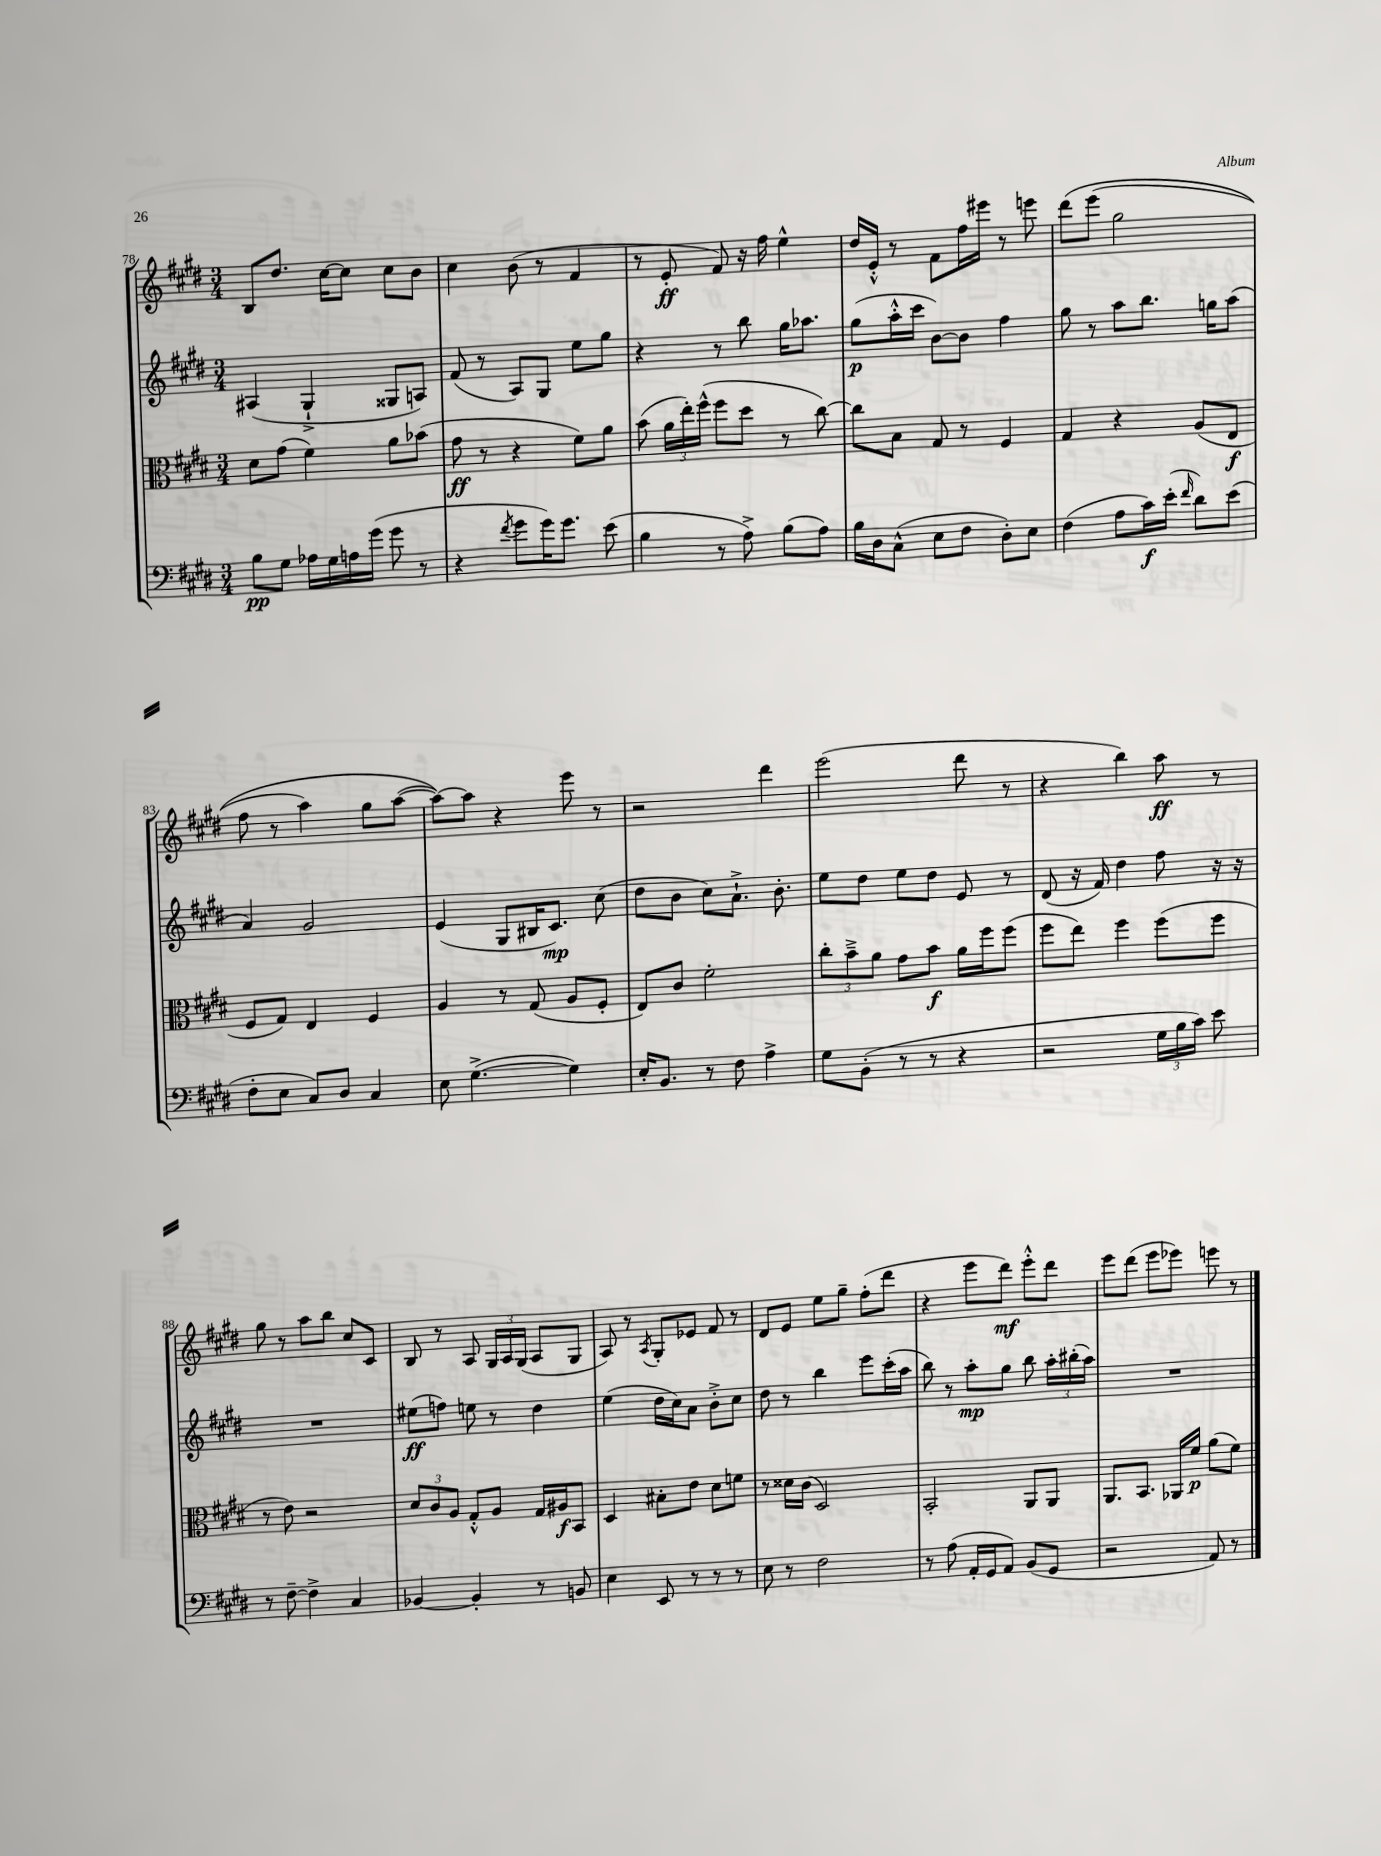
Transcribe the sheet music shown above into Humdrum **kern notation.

**kern	**dynam	**kern	**dynam	**kern	**dynam	**kern	**dynam
*part4	*part4	*part3	*part3	*part2	*part2	*part1	*part1
*staff4	*staff4	*staff3	*staff3	*staff2	*staff2	*staff1	*staff1
*clefF4	*	*clefC3	*	*clefG2	*	*clefG2	*
*k[f#c#g#d#]	*	*k[f#c#g#d#]	*	*k[f#c#g#d#]	*	*k[f#c#g#d#]	*
*M3/4	*	*M3/4	*	*M3/4	*	*M3/4	*
=78	=78	=78	=78	=78	=78	=78	=78
8B\L	pp	8d#\L	.	(4A#X/	.	8B/L	.
8G#\J	.	(8g#\J	.	.	.	8.dd#/J	.
16A-X\LL	.	4f#\)	.	4G#`^/	.	.	.
16G#\	.	.	.	.	.	[16cc#\KL	.
16An\	.	.	.	.	.	8cc#\J]	.
(16g#\JJ	.	.	.	.	.	.	.
8g#\	.	8a\L	.	8G##X/L	.	8cc#\L	.
8r	.	(8b-X\J	.	8An/J)	.	8b\J	.
=79	=79	=79	=79	=79	=79	=79	=79
4r	.	8g#\	ff	(8f#/	.	4cc#\	.
.	.	8r	.	8r	.	.	.
8qf#/	.	.	.	.	.	.	.
8g#\L	.	4r	.	8A/L)	.	(8b\	.
16g#\K)	.	.	.	8G#/J	.	8r	.
8.g#\J	.	.	.	.	.	.	.
.	.	8f#\L)	.	8ee\L	.	4f#/	.
(8e\	.	8a\J	.	8gg#\J	.	.	.
=80	=80	=80	=80	=80	=80	=80	=80
4B\	.	(8b\	.	4r	.	8r	.
.	.	24a\LL	.	.	.	8e'/	ff
.	.	24ee'\)	.	.	.	.	.
.	.	(24ff#^^\JJ	.	.	.	.	.
8r	.	8ff#\L	.	8r	.	8f#/)	.
8A^\)	.	8dd#\J	.	8bb\	.	16r	.
.	.	.	.	.	.	16ff#\	.
(8B\L	.	8r	.	16gg#\KL	.	4ee^^\	.
.	.	.	.	8.aa-X\J	.	.	.
8A\J)	.	[8cc#\)	.	.	.	.	.
=81	=81	=81	=81	=81	=81	=81	=81
16B\LL	.	8cc#\L]	.	(8gg#\L	p	16dd#/LL	.
16D#\J	.	.	.	.	.	16e'^^/JJ	.
(8C#^^\J	.	8B\J	.	16aa'^^\L	.	8r	.
.	.	.	.	16ccc#\JJ	.	.	.
8E\L	.	8G#/	.	[8b\L)	.	8f#\L	.
8F#\J	.	8r	.	8b\J]	.	16ff#\L	.
.	.	.	.	.	.	16eee#X\JJ	.
8D#'\L)	.	4F#/	.	4ff#\	.	8r	.
8E\J	.	.	.	.	.	8eeen\	.
=82	=82	=82	=82	=82	=82	=82	=82
(4F#\	.	4G#/	.	8gg#\	.	(8ddd#\L	.
.	.	.	.	8r	.	(8eee\J	.
8A\L	.	4r	.	8aa\L	.	2gg#\	.
16c#\L)	f	.	.	8.bb\J	.	.	.
(16e'\JJ	.	.	.	.	.	.	.
16qqf#/	.	.	.	.	.	.	.
8d#\L)	.	(8A/L	.	.	.	.	.
.	.	.	.	16ggn\KL	.	.	.
(8e\J	.	8E/J	f	(8aa\J	.	.	.
!!LO:LB:g=z
=83	=83	=83	=83	=83	=83	=83	=83
8F#'\L	.	8F#/L	.	4a/)	.	8ff#\	.
8E\J	.	8G#/J)	.	.	.	8r	.
8C#/L)	.	4E/	.	2g#/	.	4aa\)	.
8D#/J	.	.	.	.	.	.	.
4C#/	.	4F#/	.	.	.	8gg#\L	.
.	.	.	.	.	.	([8aa\J	.
=84	=84	=84	=84	=84	=84	=84	=84
8E\	.	4A/	.	(4e/	.	8aa\L_))	.
([4.G#^\	.	.	.	.	.	8aa\J]	.
.	.	8r	.	8G#/L	.	4r	.
.	.	(8G#/	.	16B#X/K	.	.	.
.	.	.	.	8.c#/J)	mp	.	.
4G#\])	.	8A/L	.	.	.	8eee\	.
.	.	8F#'/J	.	(8cc#\	.	8r	.
=85	=85	=85	=85	=85	=85	=85	=85
16E'/KL	.	8E/L)	.	8dd#\L	.	2r	.
8.BB/J	.	.	.	.	.	.	.
.	.	8c#/J	.	8b\J	.	.	.
8r	.	2f#'\	.	8cc#\L)	.	.	.
8F#\	.	.	.	8.a`^\J	.	.	.
4A^\	.	.	.	.	.	4ddd#\	.
.	.	.	.	8.b'\	.	.	.
=86	=86	=86	=86	=86	=86	=86	=86
8G#\L	.	12cc#'\L	.	8ee\L	.	(2eee\	.
.	.	12b~^\	.	.	.	.	.
(8BB'\J	.	.	.	8dd#\J	.	.	.
.	.	12a\J	.	.	.	.	.
8r	.	8g#\L	.	8ee\L	.	.	.
8r	.	8b\J	f	8dd#\J	.	.	.
4r	.	16a\LL	.	8e/	.	8ddd#\	.
.	.	16ff#\J	.	.	.	.	.
.	.	(8ff#\J	.	8r	.	8r	.
=87	=87	=87	=87	=87	=87	=87	=87
2r	.	8ff#\L	.	(8d#/	.	4r	.
.	.	8ee\J)	.	16r	.	.	.
.	.	.	.	16f#/)	.	.	.
.	.	4ff#\	.	4dd#\	.	4bb\)	.
24G#\LL	.	(8ff#\L	.	8ff#\	.	8aa\	ff
24B\	.	.	.	.	.	.	.
24c#\JJ)	.	.	.	.	.	.	.
8e\	.	8ff#\J	.	16r	.	8r	.
.	.	.	.	16r	.	.	.
!!LO:LB:g=z
=88	=88	=88	=88	=88	=88	=88	=88
8r	.	8r	.	2.r	.	8gg#\	.
[8F#~\	.	8e\)	.	.	.	8r	.
4F#^\]	.	2r	.	.	.	8aa\L	.
.	.	.	.	.	.	8bb\J	.
4C#/	.	.	.	.	.	8cc#/L	.
.	.	.	.	.	.	8c#/J	.
=89	=89	=89	=89	=89	=89	=89	=89
[4BB-X/	.	12d#/L	.	(8ee#X\L	ff	8B/	.
.	.	12c#/	.	.	.	.	.
.	.	.	.	8ffn\J)	.	8r	.
.	.	12A/J	.	.	.	.	.
4BB-'/]	.	8G#'^^/L	.	8een\	.	8A/	.
.	.	8A/J	.	8r	.	24G#/LL	.
.	.	.	.	.	.	24A/	.
.	.	.	.	.	.	(24G#/JJ	.
8r	.	16G#/LL	.	4dd#\	.	8A/L	.
.	.	16A#X/J	f	.	.	.	.
8BBn/	.	8BB/J	.	.	.	8G#/J	.
=90	=90	=90	=90	=90	=90	=90	=90
4E\	.	4D#/	.	(4ee\	.	8A/)	.
.	.	.	.	.	.	8r	.
.	.	.	.	.	.	8qA/	.
8EE/	.	8B#X'\L	.	16dd#\LL	.	8G#'/L	.
.	.	.	.	16cc#\J)	.	.	.
8r	.	8e\J	.	8a\J	.	8e-X/J	.
8r	.	8d#\L	.	8b'^\L	.	8f#/	.
8r	.	8fn\J	.	8cc#\J	.	8r	.
=91	=91	=91	=91	=91	=91	=91	=91
8E\	.	8r	.	8dd#\	.	8d#/L	.
8r	.	16d##X\LL	.	8r	.	8e/J	.
.	.	(16c#\JJ	.	.	.	.	.
2F#\	.	2D#/)	.	4bb\	.	8ee\L	.
.	.	.	.	.	.	8gg#~\J	.
.	.	.	.	8eee\L	.	(8ff#'\L	.
.	.	.	.	(16ccc#'\L	.	8ddd#\J	.
.	.	.	.	16aa\JJ	.	.	.
=92	=92	=92	=92	=92	=92	=92	=92
8r	.	2BB'/	.	8bb\)	.	4r	.
(8A\	.	.	.	8r	.	.	.
16AA'/LL	.	.	.	8aa'\L	mp	8eee\L	.
16GG#/J	.	.	.	.	.	.	.
8AA/J)	.	.	.	8gg#\J	.	8ddd#\J)	mf
(8BB/L	.	8AA/L	.	8bb\	.	8eee'^^\L	.
8GG#/J	.	8AA/J	.	24aa'\LL	.	8ddd#\J	.
.	.	.	.	(24bb#X'\	.	.	.
.	.	.	.	24aa\JJ)	.	.	.
=93	=93	=93	=93	=93	=93	=93	=93
2r	.	8.AA/L	.	2.r	.	8eee\L	.
.	.	.	.	.	.	(8ddd#\J	.
.	.	8.BB/J	.	.	.	.	.
.	.	.	.	.	.	8eee\L	.
.	.	16AA-X/LL	.	.	.	8eee-X\J)	.
.	.	16f#/JJ	p	.	.	.	.
8AA/)	.	(8a\L	.	.	.	8eeen\	.
8r	.	8f#\J)	.	.	.	8r	.
==	==	==	==	==	==	==	==
*-	*-	*-	*-	*-	*-	*-	*-
